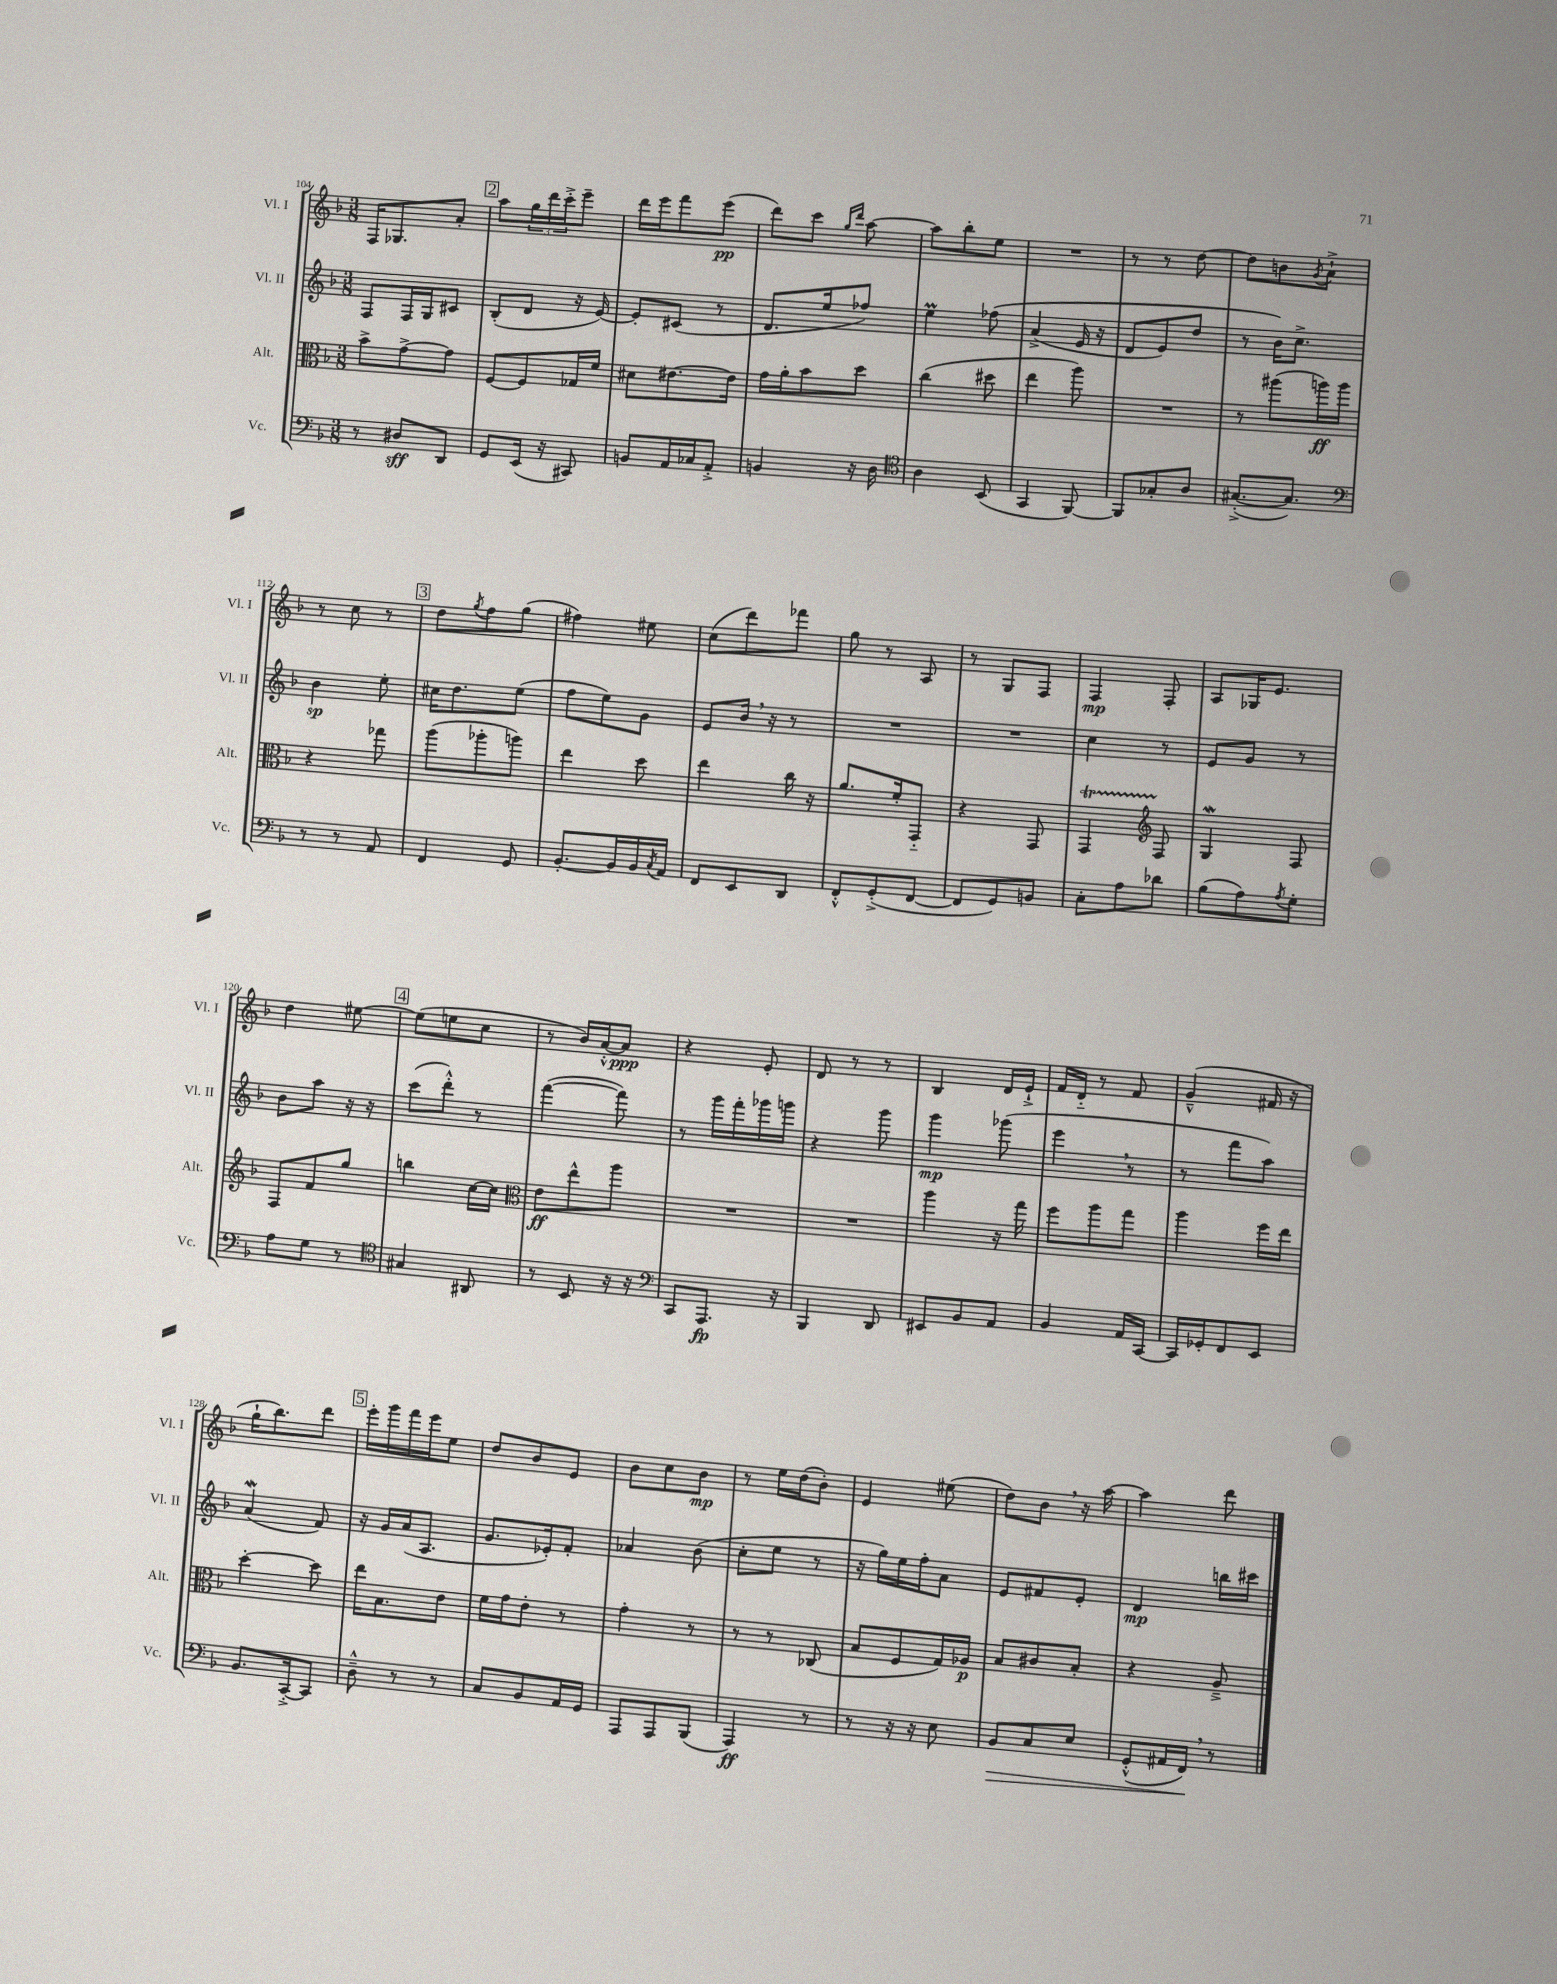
<<
\new StaffGroup <<
\new Staff = "s0" \with { instrumentName = "Vl. I" shortInstrumentName = "Vl. I" } {
    \clef treble \key f \major \numericTimeSignature \time 3/8
    f16 ges8. a'8-. |
    \mark \markup { \box "2" } a''8 \tuplet 3/2 { g''16 d'''16 c'''16-.-> } e'''8-- |
    d'''16 e'''16 f'''8 e'''8\pp( |
    d'''8) c'''8 \grace { g''16 d'''16 } a''8~ |
    a''8 bes''8-. e''8 |
    R4. |
    r8 r8 d''8~ |
    d''8 b'8 \acciaccatura { g'8 } a'8-!-> |
    r8 c''8 r8 |
    \mark \markup { \box "3" } d''8 \acciaccatura { g''8 } f''8 g''8( |
    fis''4) eis''8 |
    c''8( d'''8) fes'''8 |
    g''8 r8 a8 |
    r8 g8 f8 |
    f4\mp f8-. |
    a8 ges16 e'8. |
    d''4 eis''8~ |
    \mark \markup { \box "4" } eis''8( e''8 c''8 |
    r8 bes'16) a'16~-.-^ a'8\ppp |
    r4 e'8-. |
    d'8 r8 r8 |
    bes4 d'16 e'16-!-> |
    f'16 d'16-_ r8 f'8 |
    g'4---^( fis'16 r16 |
    g''16-! bes''8.) d'''8 |
    \mark \markup { \box "5" } e'''16-. g'''16 f'''16 e'''16 e''8 |
    d''8 bes'8 e'8 |
    bes'8 c''8 bes'8\mp |
    r8 e''16 d''16( bes'8-.) |
    e'4 eis''8( |
    d''8) bes'8 \breathe r16 a''16~ |
    a''4 d'''8 \bar "|." |
}
\new Staff = "s1" \with { instrumentName = "Vl. II" shortInstrumentName = "Vl. II" } {
    \clef treble \key f \major \numericTimeSignature \time 3/8
    f8 f16 g16 cis'8 |
    \mark \markup { \box "2" } bes8-.( d'8 r16 e'16~) |
    e'8-. cis'8( r8 |
    d'8. e''16 fes''8) |
    e''4\prall fes''8\( |
    a'4->( e'16 r16 |
    d'8 e'8) d''8 |
    r8 bes'16\) c''8.-> |
    bes'4\sp e''8-. |
    \mark \markup { \box "3" } cis''16 d''8. e''8( |
    f''8 e''8) g'8 |
    e'8 bes'16 \breathe r16 r8 |
    R4. |
    R4. |
    c''4 r8 |
    e'8 g'8 r8 |
    bes'8 a''8 r16 r16 |
    \mark \markup { \box "4" } c'''8( d'''8-.-^) r8 |
    f'''4~( f'''8) |
    r8 g'''16 f'''16-. ges'''16 g'''16 |
    r4 g'''8 |
    g'''4\mp ges'''8( |
    e'''4 \breathe r8 |
    r8 f'''8 a''8) |
    a'4\mordent( f'8) |
    \mark \markup { \box "5" } r16 g'16 a'16( a8. |
    g'8. ees'16-.) f'8-. |
    aes'4 bes'8( |
    c''8-. e''8 r8 |
    r16 g''16) e''16 f''16-. a'8 |
    e'8 fis'8 e'8-. |
    d'4\mp b''16 cis'''16 \bar "|." |
}
\new Staff = "s2" \with { instrumentName = "Alt." shortInstrumentName = "Alt." } {
    \clef alto \key f \major \numericTimeSignature \time 3/8
    bes'8-> g'8~-> g'8 |
    \mark \markup { \box "2" } f8~ f8 ges16 f'16 |
    dis'8 eis'8.~ eis'16 |
    g'16 a'16-. bes'8 d''8 |
    c''4( dis''8 |
    e''4 a''8) |
    R4. |
    r8 ais''8( a''16\ff) a''16 |
    r4 ges''8 |
    \mark \markup { \box "3" } a''8( aes''8-. a''8) |
    e''4 d''8 |
    e''4 c''16 r16 |
    a'8. f'16-. g,8-_ |
    r4 g,8 |
    g,4\startTrillSpan \clef treble f8\stopTrillSpan |
    g4\mordent f8 |
    f8 f'8 g''8 |
    \mark \markup { \box "4" } b''4 c''16~ c''16 |
    \clef alto e'8\ff e''8-^ a''8 |
    R4. |
    R4. |
    a''4 r16 g''16 |
    f''8 a''8 g''8 |
    a''4 f''16 e''16 |
    d''4~-. d''8 |
    \mark \markup { \box "5" } e''16 bes8. e'8 |
    f'16 g'16 e'8-. r8 |
    g'4-. r8 |
    r8 r8 ces8( |
    bes8 f8 g16) aes16\p |
    bes8 cis'8 bes8-. |
    r4 a8---> \bar "|." |
}
\new Staff = "s3" \with { instrumentName = "Vc." shortInstrumentName = "Vc." } {
    \clef bass \key f \major \numericTimeSignature \time 3/8
    r8 dis8\sff d,8 |
    \mark \markup { \box "2" } g,8 e,16( r16 cis,8) |
    b,8 a,16 ces16 a,8-.-> |
    b,4 r16 d16 |
    \clef tenor a4 bes,8( |
    g,4 f,8~) |
    f,8 ges8-. a8 |
    gis8.~-.->( gis8.) |
    \clef bass r8 r8 a,8 |
    \mark \markup { \box "3" } f,4 g,8 |
    bes,8.~-. bes,16 bes,16 \acciaccatura { c8 } a,16 |
    f,8 e,8 d,8 |
    f,8-.-^ g,8-.->( f,8~ |
    f,8 g,8) b,8 |
    c8-. a8 des'8 |
    bes8( a8) \acciaccatura { a8 } g8-. |
    a8 g8 r8 |
    \mark \markup { \box "4" } \clef tenor gis4 ais,8 |
    r8 bes,8 r16 r16 |
    \clef bass c,8 a,,8.\fp r16 |
    bes,,4 d,8 |
    eis,8 bes,8 a,8 |
    bes,4 a,16 c,16~ |
    c,16 ges,16-. f,8 e,8 |
    bes,8. c,16~-.-> c,8 |
    \mark \markup { \box "5" } d8---^ r8 r8 |
    c8 bes,8 a,16 g,16 |
    a,,8 a,,8 bes,,8( |
    a,,4\ff) r8 |
    r8 r16 r16 e8 |
    bes,8\> c8 e8 |
    g,8-.-^( ais,16 f,16\!) \breathe r8 \bar "|." |
}
>>
>>
\layout { \context { \Score currentBarNumber = #104 } }
